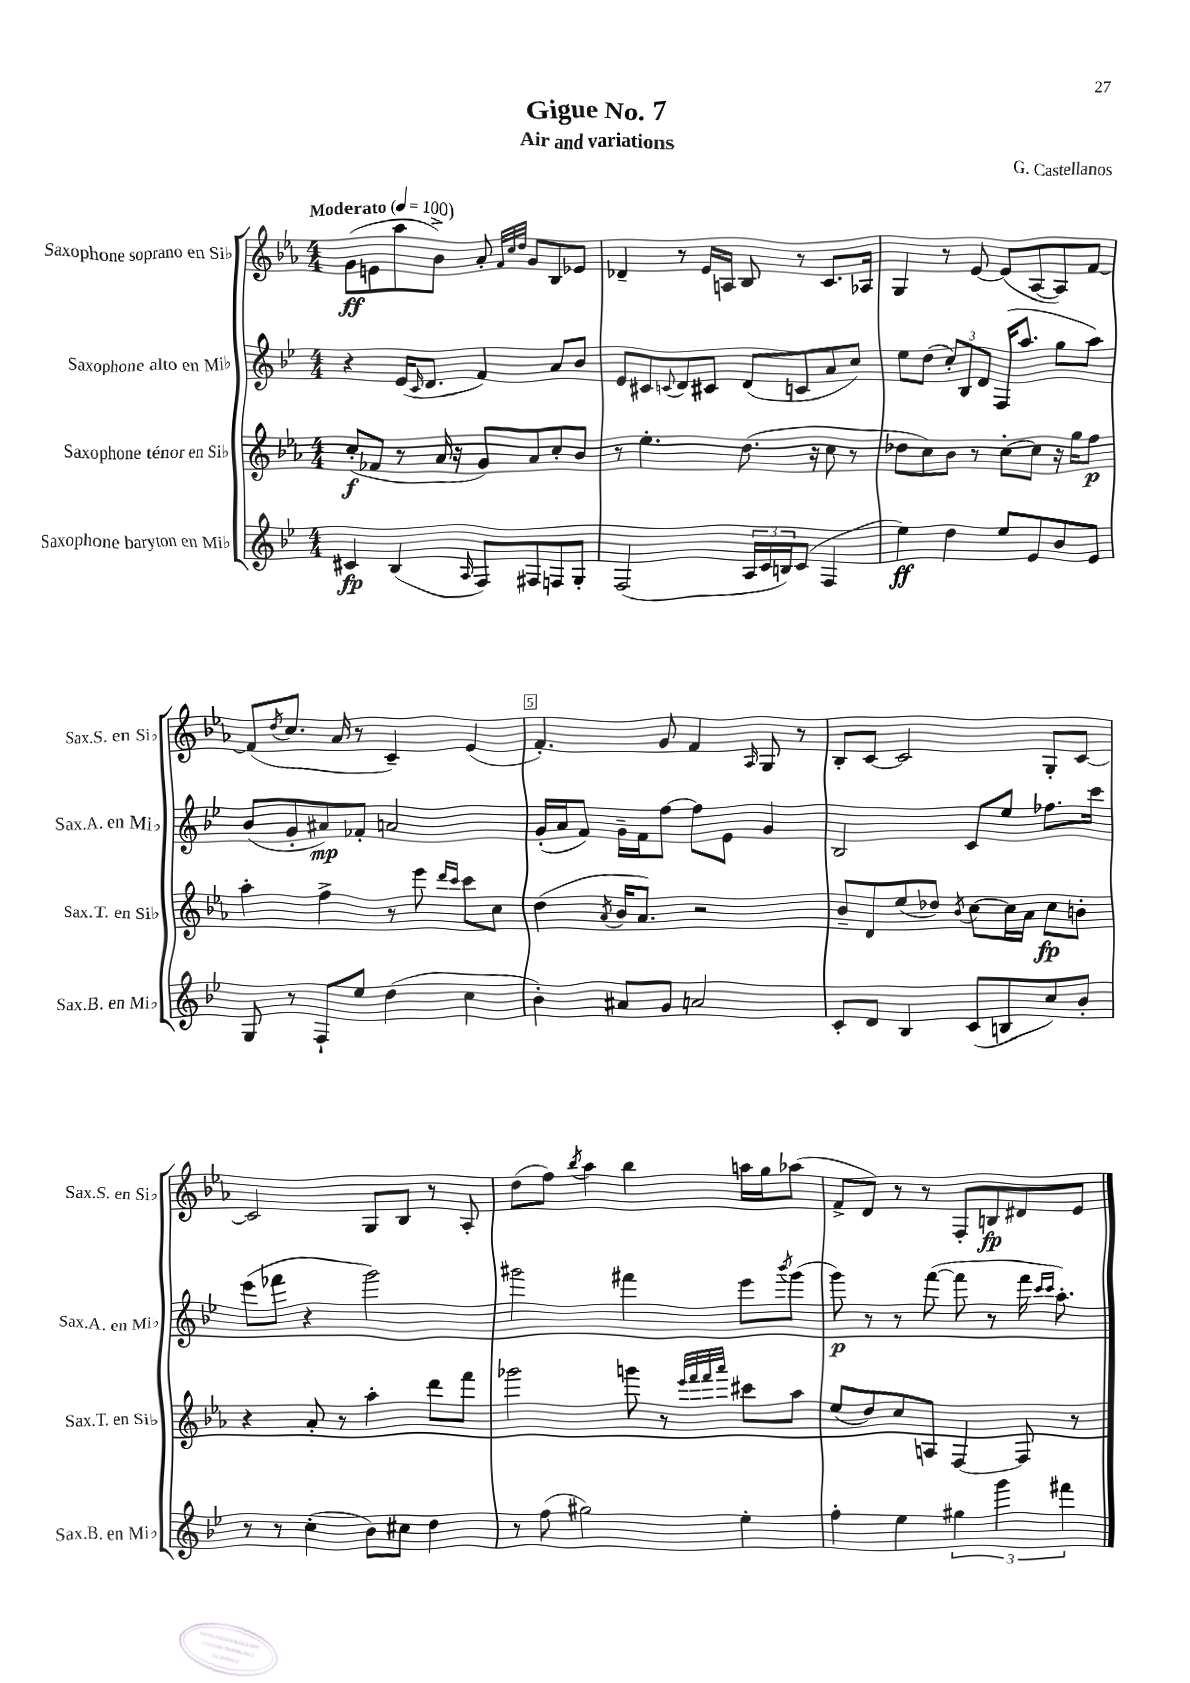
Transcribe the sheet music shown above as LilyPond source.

\header { title = "Gigue No. 7" composer = "G. Castellanos" subtitle = "Air and variations" }
<<
\new StaffGroup <<
\new Staff = "s0" \with { instrumentName = "Saxophone soprano en Sib" shortInstrumentName = "Sax.S. en Sib" } {
    \clef treble \key ees \major \numericTimeSignature \time 4/4 \tempo "Moderato" 4 = 100
    g'8\ff( e'8 aes''8 bes'8->) aes'8-. \grace { f'32 c''32 d''32 } g'8 bes8 ees'8 |
    des'4-- r8 ees'16 a16 bes8 r8 c'8. aes16 |
    g4 r8 ees'8~ ees'8( aes8~ aes8) f'8~ |
    f'8( \acciaccatura { d''8 } c''8. aes'16 r8 c'4--) ees'4( |
    f'4.-.) g'8 f'4 \grace { aes16 } g8 r8 |
    bes8-. c'8~ c'2 g8-. c'8~ |
    c'2 g8 bes8 r8 aes8-. |
    d''8( f''8) \acciaccatura { bes''8 } aes''4 bes''4 a''16 g''16 aes''8( |
    f'8-> d'8) r8 r8 f8-. b8\fp dis'8 ees'8 \bar "|." |
}
\new Staff = "s1" \with { instrumentName = "Saxophone alto en Mib" shortInstrumentName = "Sax.A. en Mib" } {
    \clef treble \key bes \major \numericTimeSignature \time 4/4
    r4 ees'16( \grace { c'16 } d'8. f'4) a'8 bes'8 |
    ees'8 cis'8 \appoggiatura { c'8 } d'8 cis'8 d'8( c'8 a'8 c''8) |
    ees''8 d''8( \tuplet 3/2 { c''8-.) bes8 d'8 } f16( a''8. g''8 a''8) |
    bes'8( g'8-. ais'8\mp) fes'8-. a'2 |
    g'16-.( a'16 f'8) g'16-- f'16 f''8~ f''8 ees'8 g'4 |
    bes2 c'8 ees''8 fes''8. c'''16 |
    ees'''8( fes'''8 r4 g'''2) |
    gis'''2 fis'''4 ees'''8 \acciaccatura { bes'''8 } gis'''8( |
    g'''8\p) r8 r8 f'''8~( f'''8 r8 f'''16 \grace { c'''16 c'''16 } a''8.-.) \bar "|." |
}
\new Staff = "s2" \with { instrumentName = "Saxophone ténor en Sib" shortInstrumentName = "Sax.T. en Sib" } {
    \clef treble \key ees \major \numericTimeSignature \time 4/4
    c''8-.\f( fes'8 r8 aes'16 r16 g'8) aes'8 c''8-. bes'8 |
    r8 ees''4.-. d''8.( r16 c''8 r8 |
    des''8 c''8) bes'8 r8 c''8~-. c''8 r16 g''16 f''8\p |
    aes''4-. f''4-> r8 ees'''8 \grace { d'''16 c'''16 } c'''8 c''8 |
    d''4( \acciaccatura { aes'8 } bes'16 aes'8.) r2 |
    bes'8-- d'8 ees''8( des''8) \acciaccatura { bes'8 } c''8~ c''16 aes'16 c''8\fp b'8-. |
    r4 aes'8-. r8 aes''4-. d'''8 f'''8 |
    ges'''2 g'''8 r8 \grace { ees'''32 f'''32 f'''32 aes'''32 } cis'''8 aes''8 |
    ees''8( d''8) c''8 a8 f4~ f8 r8 \bar "|." |
}
\new Staff = "s3" \with { instrumentName = "Saxophone baryton en Mib" shortInstrumentName = "Sax.B. en Mib" } {
    \clef treble \key bes \major \numericTimeSignature \time 4/4
    cis'4\fp bes4( \grace { a16 } f8) fis8 f8 g8-. |
    f2( \tuplet 3/2 { a16 c'16 b16) } c'8( f4 |
    ees''4\ff) d''4 ees''8 ees'8 bes'8 ees'8 |
    g8 r8 f8-! ees''8 d''4( c''4 |
    bes'4-.) ais'8 g'8 a'2 |
    c'8-. d'8 bes4 c'8( b8 c''8) bes'8-. |
    r8 r8 c''4-.( bes'8) cis''8 d''4 |
    r8 f''8( gis''2) ees''4-. |
    f''4-. ees''4 \tuplet 3/2 { gis''4 g'''4 fis'''4 } \bar "|." |
}
>>
>>
\layout { \context { \Score \override BarNumber.break-visibility = ##(#f #t #t) barNumberVisibility = #(every-nth-bar-number-visible 5) \override BarNumber.stencil = #(make-stencil-boxer 0.1 0.3 ly:text-interface::print) } }
